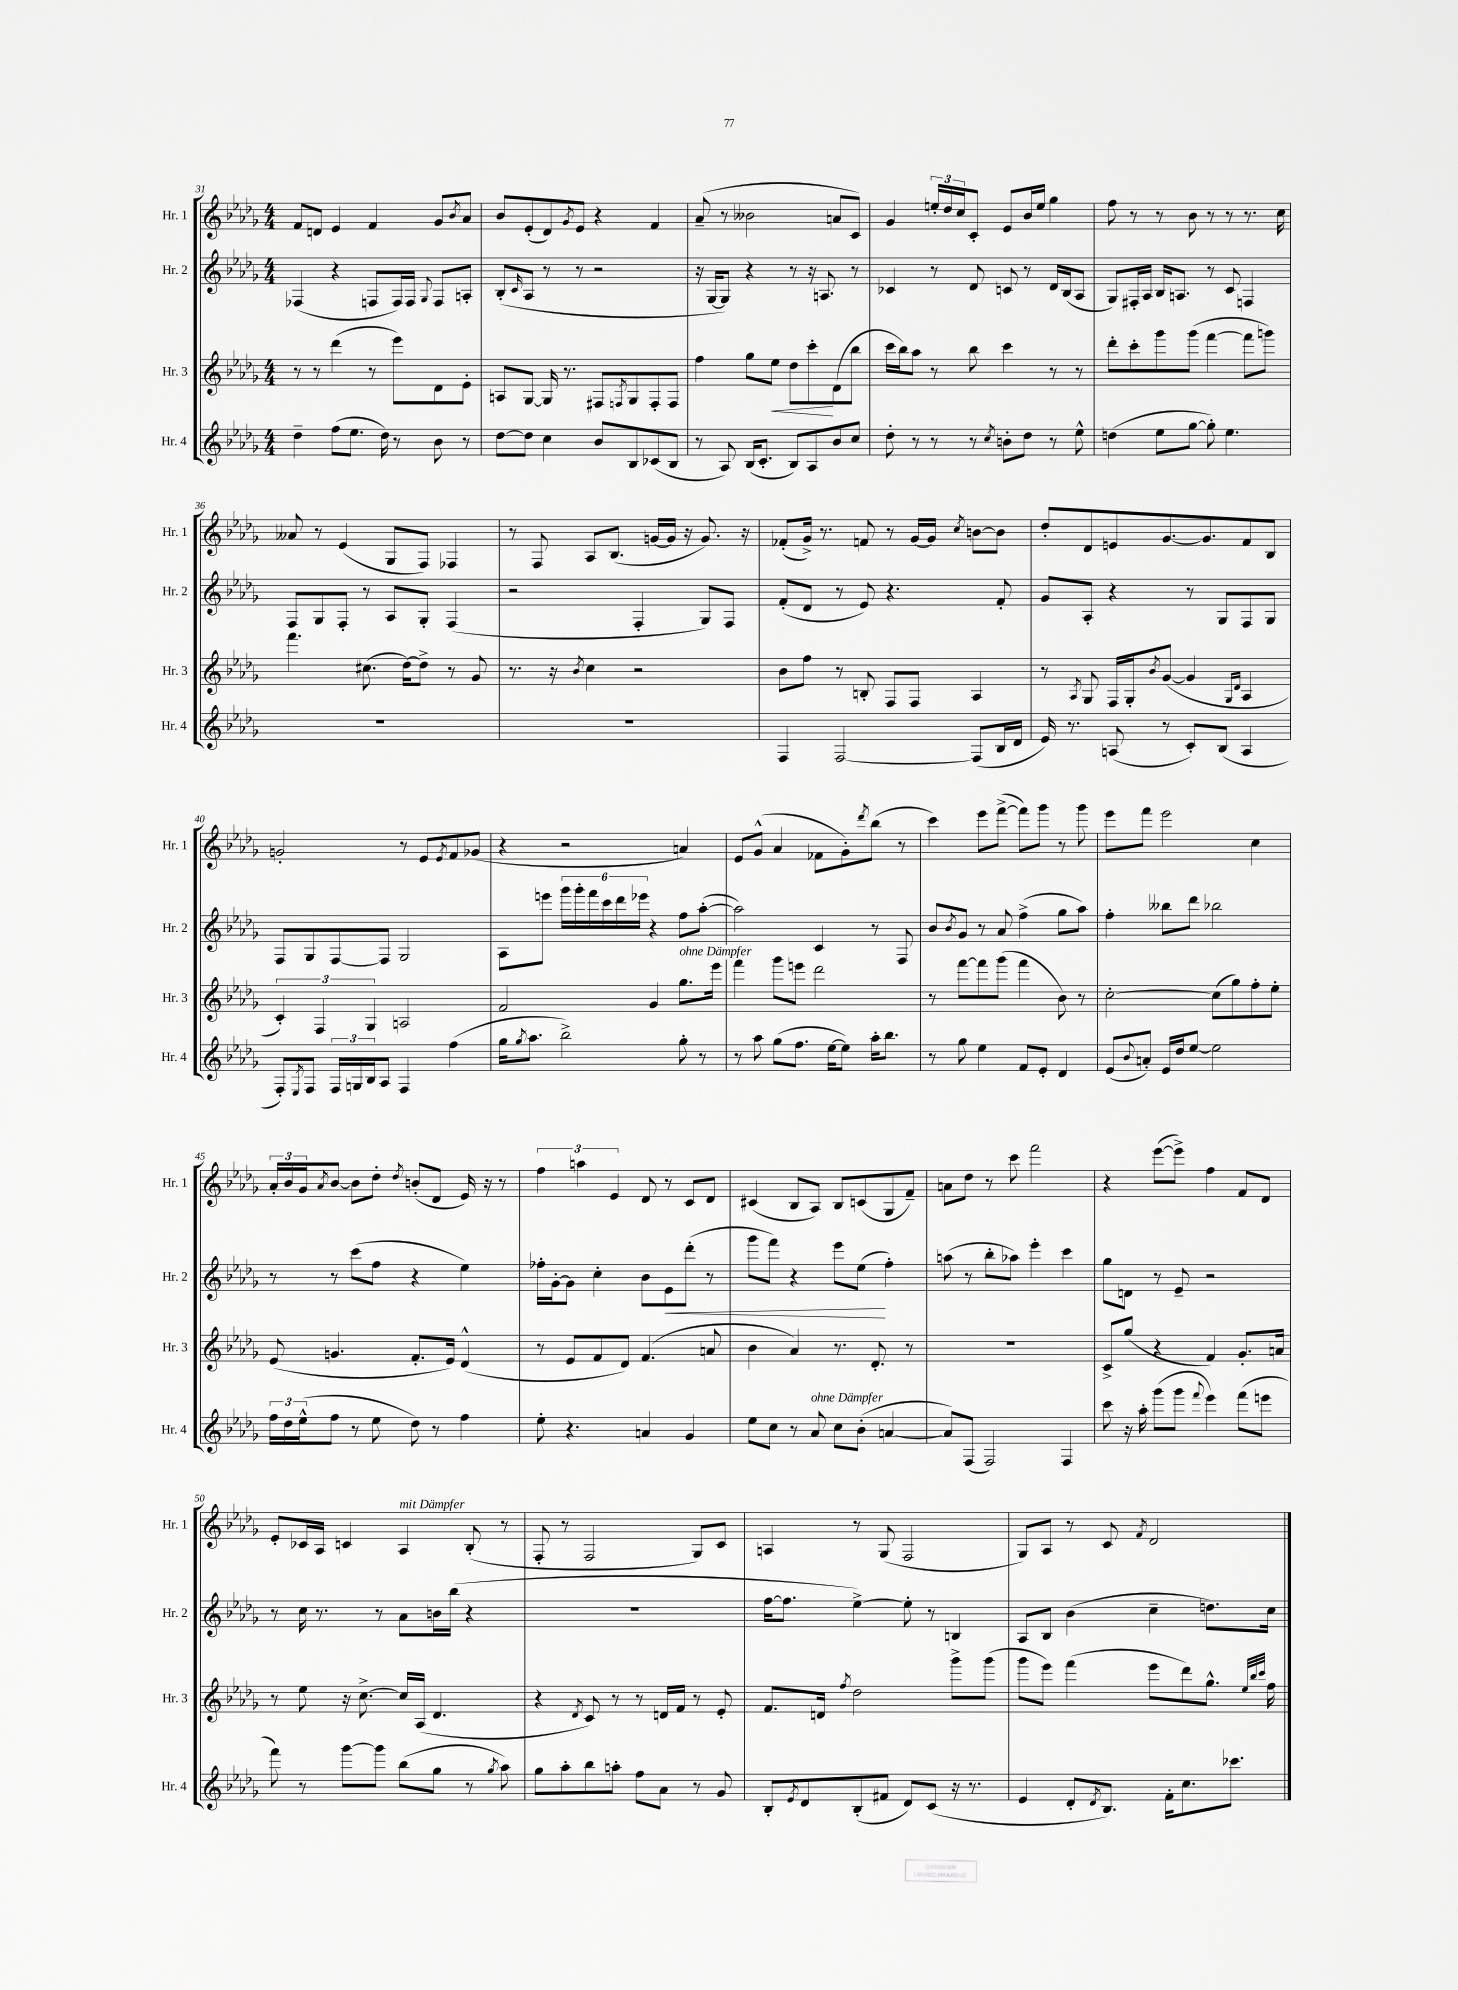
<<
\new StaffGroup <<
\new Staff = "s0" \with { instrumentName = "Hr. 1" shortInstrumentName = "Hr. 1" } {
    \clef treble \key des \major \numericTimeSignature \time 4/4
    f'8 d'8 ees'4 f'4 ges'8 \acciaccatura { bes'8 } aes'8 |
    bes'8 ees'8-.( des'8) \acciaccatura { ges'8 } ees'8 r4 f'4 |
    aes'8--( r8 beses'2 a'8 c'8) |
    ges'4 \tuplet 3/2 { e''16-. des''16 c''16 } c'8-. ees'8 bes'16 e''16 ges''4 |
    f''8 r8 r8 bes'8 r8 r8 r8. c''16 |
    aeses'8 r8 ees'4( ges8 f8) fes4 |
    r8 f8 aes8 bes8.( g'16~ g'16 r16 g'8.) r16 |
    fes'8-.( ges'16->) r8. f'8 r8 ges'16~ ges'16 \acciaccatura { c''8 } b'8~ b'8 |
    des''8-. des'8 e'8 ges'8.~ ges'8. f'8 bes8 |
    g'2-. r8 ees'8 \acciaccatura { ees'8 } f'8 ges'8( |
    r4 r2 a'4) |
    ees'8 ges'8-^( aes'4 fes'8 ges'8-.) \acciaccatura { des'''8 } bes''8( r8 |
    c'''4) ees'''8 f'''8~->( f'''8) ges'''8 r8 ges'''8 |
    ees'''8 f'''8 ees'''2 c''4 |
    \tuplet 3/2 { aes'16-. bes'16 ges'16 } \acciaccatura { aes'8 } bes'8~ bes'8 des''8-. \acciaccatura { des''8 } b'8-.( des'8 ees'16) r16 r8 |
    \tuplet 3/2 { f''4 a''4 ees'4 } des'8 r8 c'8 des'8 |
    cis'4( bes8 aes8) bes8 c'8( ges8 f'8--) |
    a'8 des''8 r8 c'''8 f'''2 |
    r4 ees'''8~( ees'''8->) f''4 f'8 des'8 |
    ees'8-. ces'16 aes16 c'4 aes4^\markup { \italic "mit Dämpfer" } bes8-.( r8 |
    f8-. r8 f2 ges8) c'8 |
    a4 r8 ges8( f2 |
    ges8) aes8 r8 c'8 \acciaccatura { f'8 } des'2 \bar "|." |
}
\new Staff = "s1" \with { instrumentName = "Hr. 2" shortInstrumentName = "Hr. 2" } {
    \clef treble \key des \major \numericTimeSignature \time 4/4
    fes4( r4 f8 f16) f16 \appoggiatura { ges8 } f8 a8-. |
    bes8-.( \grace { c'16 } aes8 r8 r8 r2 |
    r16 ges16~ ges8) r4 r8 r16 a8. r8 |
    ces'4 r8 des'8 c'8 r8 des'16 bes16( aes8 |
    ges8) fis16-. aes16 bes16 a8. r8 c'8 f4 |
    f8 ges8 f8-. r8 aes8 ges8-. f4( |
    r2 f4-. ges8) f8 |
    f'8-.( des'8 r8 ees'8) r4. f'8-. |
    ges'8 aes8-. r4 r8 ges8 f8 ges8 |
    f8 ges8 f8~ f8 ges2 |
    aes8 e'''8 \tuplet 6/4 { ges'''16 ges'''16-. f'''16 c'''16 des'''16 ees'''16 } r4 f''8 aes''8~-.( |
    aes''2) c'4 r8 f8 |
    bes'8 \acciaccatura { bes'8 } ges'8 r8 aes'8 f''4->( ges''8 aes''8) |
    f''4-. beses''8 des'''8 bes''2 |
    r8 r8 c'''8( f''8 r4 ees''4) |
    fes''16-. ges'16~-. ges'8 c''4-. bes'8 ees'8\< des'''8-.( r8 |
    ges'''8 f'''8) r4 ees'''8 ees''8\!( f''4-.) |
    a''8( r8 bes''8-. aes''8) ees'''4-. c'''4 |
    ges''8 d'8 r8 ees'8-- r2 |
    r8 c''16 r8. r8 aes'8 b'16 bes''16( r4 |
    R1 |
    f''16~ f''8. ees''4~->) ees''8-. r8 b4 |
    aes8 bes8 bes'4( c''4-- d''8.) c''16 \bar "|." |
}
\new Staff = "s2" \with { instrumentName = "Hr. 3" shortInstrumentName = "Hr. 3" } {
    \clef treble \key des \major \numericTimeSignature \time 4/4
    r8 r8 des'''4( r8 ees'''8) des'8 ees'8-. |
    a8 ges8~ ges16 r8. fis8 \acciaccatura { f8 } ges8 f8-. f8 |
    f''4 ges''8 ees''8\< des''8 c'''8-.\! des'8( bes''8 |
    c'''16 bes''16) aes''8 r8 bes''8 c'''4 r8 r8 |
    des'''8-. c'''8-. ges'''8 ges'''8( f'''4~ f'''8 g'''8) |
    f'''4. cis''8.( des''16~) des''8-> r8 ges'8 |
    r8. r16 \acciaccatura { bes'8 } c''4 r2 |
    bes'8 f''8 r8 b8-. f8 f8 aes4 |
    r8 \acciaccatura { aes8 } ges8 f16 ges16-. \acciaccatura { bes'8 } ges'8~( ges'4 \grace { ges16 des'16 } aes4 |
    \tuplet 3/2 { c'4-.) f4 ges4 } a2 |
    f'2 ges'4 ges''8.^\markup { \italic "ohne Dämpfer" } ees'''16 |
    f'''4 ges'''8 e'''8 des'''2 |
    r8 f'''8~ f'''8 ges'''8( f'''4 bes'8) r8 |
    c''2~-. c''8( ges''8) f''8-. ees''8-. |
    ees'8( g'4. f'8.-. ees'16) des'4-^( |
    r8 ees'8 f'8 des'8) f'4.( a'8 |
    bes'4 aes'4) r8. des'8.-. r8 |
    R1 |
    c'8-> ges''8( r4 f'4) ges'8.-. a'16 |
    r8 ees''8 r16 c''8.~-> c''16 aes16( des'4. |
    r4 \acciaccatura { des'8 } c'8) r8 r8 d'16 f'16 r8 ees'8-. |
    f'8. d'16 \acciaccatura { f''8 } des''2 ges'''8-> ges'''8( |
    ges'''8 ees'''8) f'''4( ees'''8 des'''8) ges''8.-^ \grace { ees''32 bes''32 c'''32 } f''16 \bar "|." |
}
\new Staff = "s3" \with { instrumentName = "Hr. 4" shortInstrumentName = "Hr. 4" } {
    \clef treble \key des \major \numericTimeSignature \time 4/4
    des''4-- f''8( ees''8. des''16) r8 bes'8 r8 |
    des''8~ des''8 c''4 bes'8 bes8 ces'8( bes8 |
    r8 aes8) bes16( c'8.-. bes8) aes8 bes'8 c''8 |
    des''8-. r8 r8 r8 \acciaccatura { c''8 } b'8-. des''8 r8 ees''8-^ |
    d''4( ees''8 ges''8~ ges''8-.) ees''4. |
    R1 |
    R1 |
    f4 f2~ f8( bes16 des'16 |
    ees'16) r8. a8( r8 c'8-.) bes8( a4 |
    f8-.) \acciaccatura { ees8 } f8 \tuplet 3/2 { f16 g16 bes16 } aes8 f4 f''4( |
    ges''16 \acciaccatura { ges''8 } aes''8. bes''2->) ges''8-. r8 |
    r8 aes''8 ges''8( f''8. ees''16~ ees''8) aes''16-. bes''8. |
    r8 ges''8 ees''4 f'8 ees'8-. des'4 |
    ees'8( \appoggiatura { bes'8 } a'8-.) ees'16 des''16 ees''8~ ees''2 |
    \tuplet 3/2 { f''16 des''16 ees''16-^( } f''8 r8 ees''8 des''8) r8 f''4 |
    ees''8-. r4. a'4 ges'4 |
    ees''8 c''8 r8 aes'8^\markup { \italic "ohne Dämpfer" } c''8 bes'8-.( a'4~ |
    a'8) f8( f2) f4 |
    c'''8 r16 aes''16-. ges'''8( ges'''8 \appoggiatura { f'''8 } ees'''4) f'''8( e'''8 |
    f'''8) r8 ges'''8~ ges'''8 bes''8( ges''8 r8 \acciaccatura { ges''8 } aes''8) |
    ges''8 aes''8-. bes''8 a''8-. f''8 aes'8 r8 ges'8 |
    bes8-. \acciaccatura { ees'8 } des'8 bes8-.( fis'8 des'8) c'8( r16 r8. |
    ees'4 des'8-. \acciaccatura { des'8 } bes8.) f'16-. c''8. ces'''8. \bar "|." |
}
>>
>>
\layout { \context { \Score currentBarNumber = #31 } }
